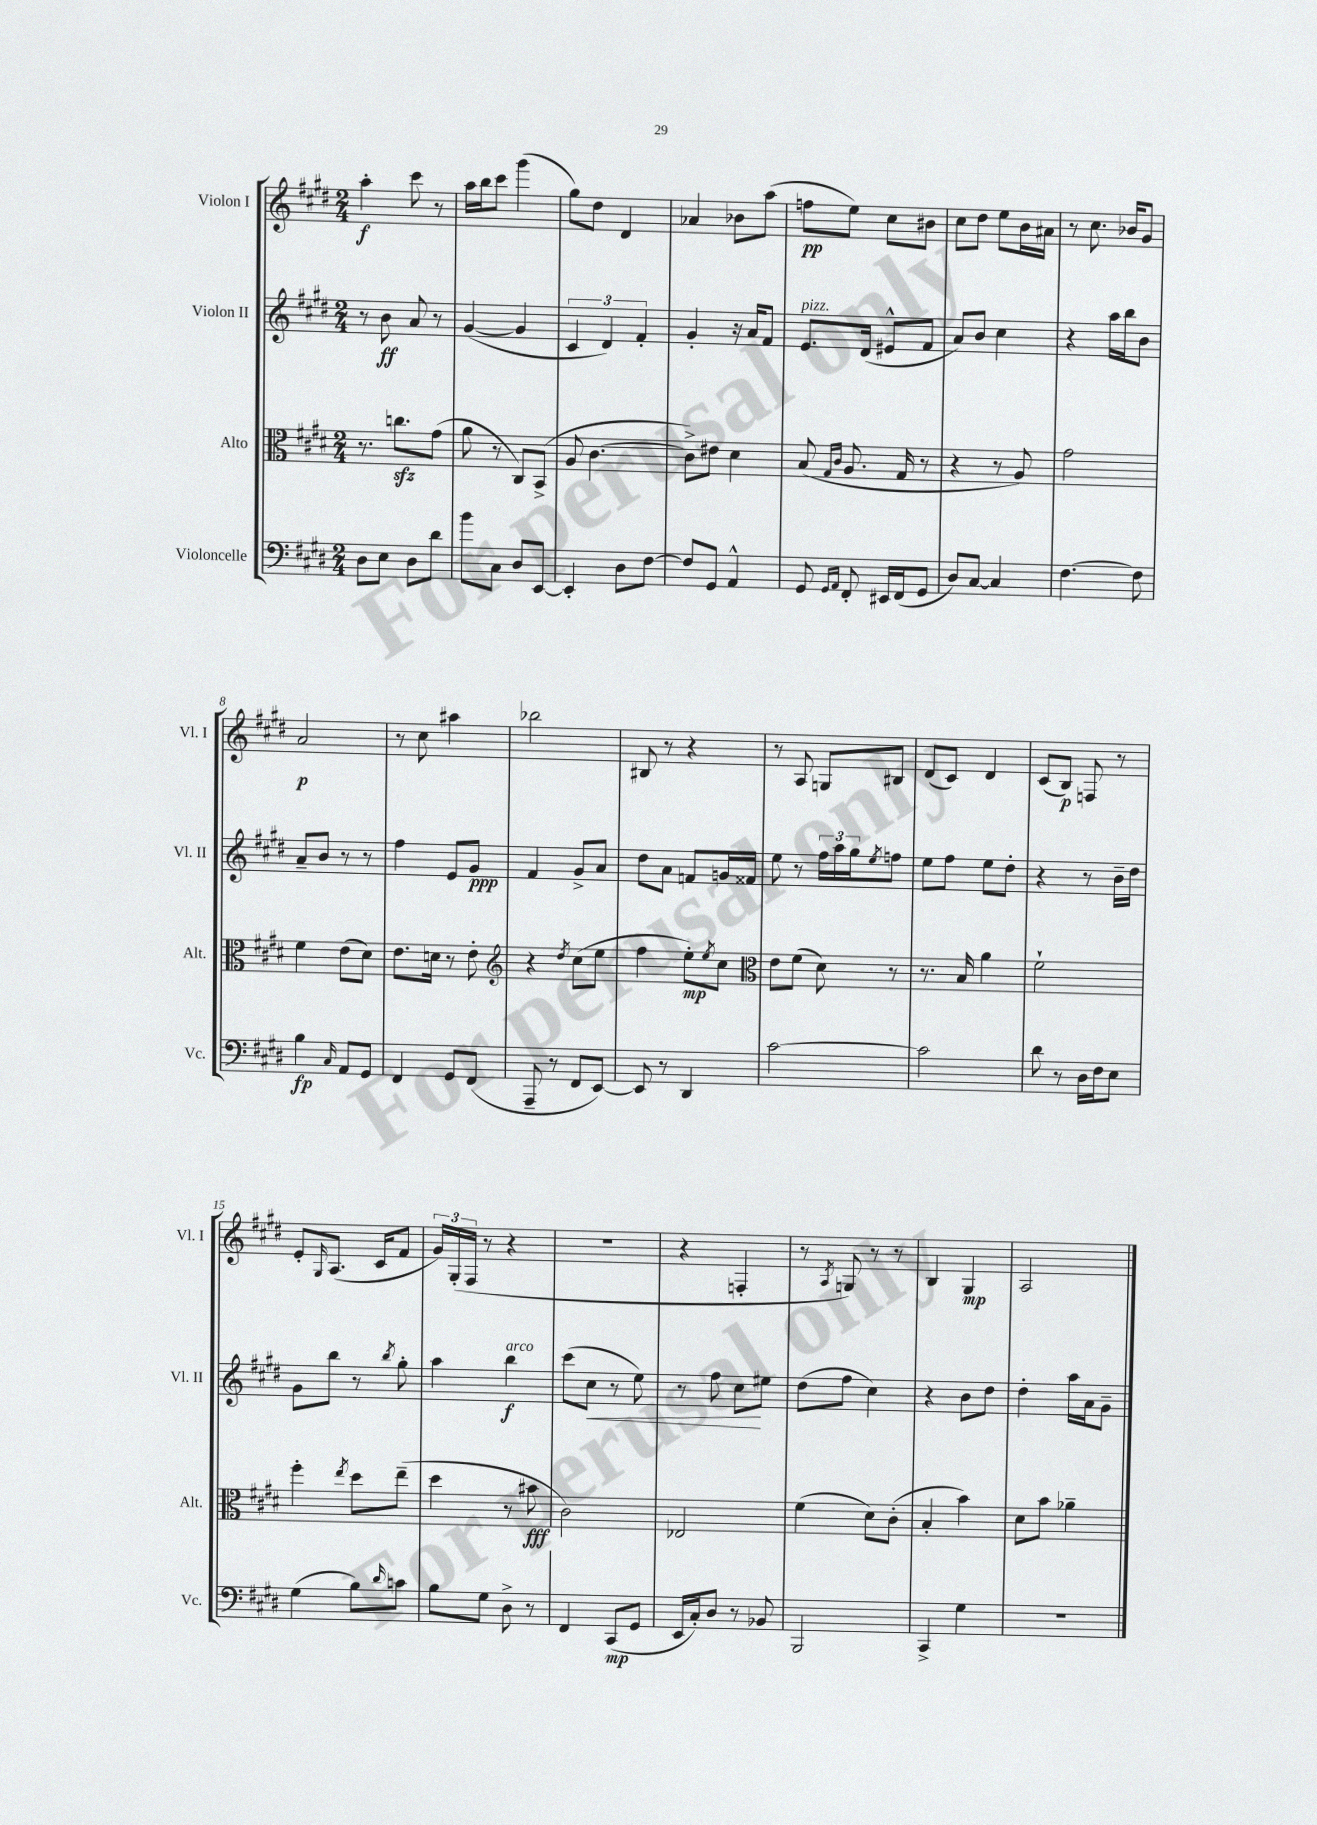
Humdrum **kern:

**kern	**dynam	**kern	**dynam	**kern	**dynam	**kern	**dynam
*part4	*part4	*part3	*part3	*part2	*part2	*part1	*part1
*staff4	*staff4	*staff3	*staff3	*staff2	*staff2	*staff1	*staff1
*I"Violoncelle	*	*I"Alto	*	*I"Violon II	*	*I"Violon I	*
*I'Vc.	*	*I'Alt.	*	*I'Vl. II	*	*I'Vl. I	*
*clefF4	*	*clefC3	*	*clefG2	*	*clefG2	*
*k[f#c#g#d#]	*	*k[f#c#g#d#]	*	*k[f#c#g#d#]	*	*k[f#c#g#d#]	*
*M2/4	*	*M2/4	*	*M2/4	*	*M2/4	*
=1	=1	=1	=1	=1	=1	=1	=1
8D#\L	.	8.r	.	8r	.	4aa'\	f
8E\J	.	.	.	8b\	ff	.	.
.	.	8.ccnzz\L	.	.	.	.	.
8D#\L	.	.	.	8a/	.	8ccc#\	.
8d#\J	.	(8g#\J	.	8r	.	8r	.
=2	=2	=2	=2	=2	=2	=2	=2
8b\L	.	8a\	.	([4g#/	.	16aa\LL	.
.	.	.	.	.	.	16bb\J	.
8C#\J	.	8r	.	.	.	8ccc#\J	.
8D#/L	.	8C#/L)	.	4g#/]	.	(4ggg#\	.
[8EE/J	.	(8BB^/J	.	.	.	.	.
=3	=3	=3	=3	=3	=3	=3	=3
4EE'/]	.	8A/	.	6c#/	.	8gg#\L)	.
.	.	[4.c#\	.	.	.	8dd#\J	.
.	.	.	.	6d#/)	.	.	.
8D#\L	.	.	.	.	.	4d#/	.
.	.	.	.	6f#'/	.	.	.
[8F#\J	.	.	.	.	.	.	.
=4	=4	=4	=4	=4	=4	=4	=4
8F#/L]	.	8c#^\L])	.	4g#'/	.	4a-X/	.
8GG#/J	.	8e#X\J	.	.	.	.	.
4AA^^/	.	4d#\	.	16r	.	8b-X\L	.
.	.	.	.	16a/KL	.	.	.
.	.	.	.	8f#/J	.	(8aa\J	.
=5	=5	=5	=5	=5	=5	=5	=5
!	!	!	!	!LO:TX:a:i:t=pizz.	!	!	!
8GG#/	.	(8B/	.	8.e/L	.	8ffn\L	pp
16qqGG#/LL	.	16qqG#/LL	.	.	.	.	.
16qqAA/JJ	.	16qqc#/JJ	.	.	.	.	.
8FF#'/	.	8.A/	.	.	.	8ee\J)	.
.	.	.	.	(16d#/Jk	.	.	.
16EE#X/LL	.	.	.	8e#X^^/L	.	8cc#\L	.
(16FF#/J	.	16G#/	.	.	.	.	.
8GG#/J	.	8r	.	8f#/J	.	8b#X\J	.
=6	=6	=6	=6	=6	=6	=6	=6
8D#/L)	.	4r	.	8a/L)	.	8cc#\L	.
[8C#/J	.	.	.	8b/J	.	8dd#\J	.
4C#/]	.	8r	.	4cc#\	.	8ee\L	.
.	.	8A/)	.	.	.	16b\L	.
.	.	.	.	.	.	16a#X\JJ	.
=7	=7	=7	=7	=7	=7	=7	=7
[4.F#\	.	2g#\	.	4r	.	8r	.
.	.	.	.	.	.	8.cc#\	.
.	.	.	.	16aa\LL	.	.	.
.	.	.	.	16bb\J	.	16b-X/KL	.
8F#\]	.	.	.	8b\J	.	8g#/J	.
!!LO:LB:g=z
=8	=8	=8	=8	=8	=8	=8	=8
4B\	fp	4f#\	.	8a~/L	.	2a/	p
.	.	.	.	8b/J	.	.	.
16qqC#/	.	.	.	.	.	.	.
8AA/L	.	(8e\L	.	8r	.	.	.
8GG#/J	.	8d#\J)	.	8r	.	.	.
=9	=9	=9	=9	=9	=9	=9	=9
4FF#/	.	8.e\L	.	4ff#\	.	8r	.
.	.	.	.	.	.	8cc#\	.
.	.	16dn\Jk	.	.	.	.	.
8GG#/L	.	8r	.	8e/L	.	4aa#X\	.
(8FF#/J	.	8e'\	.	8g#/J	ppp	.	.
=10	=10	=10	=10	=10	=10	=10	=10
*	*	*clefG2	*	*	*	*	*
8AAA~/	.	4r	.	4f#/	.	2bb-X\	.
8r	.	.	.	.	.	.	.
.	.	8qdd#/	.	.	.	.	.
8FF#/L	.	(8cc#\L	.	8g#^/L	.	.	.
[8EE/J)	.	8ee\J	.	8a/J	.	.	.
=11	=11	=11	=11	=11	=11	=11	=11
8EE/]	.	4ff#\	.	8dd#\L	.	8B#X/	.
8r	.	.	.	8a\J	.	8r	.
4DD#/	.	8ee'\L)	mp	8fn/L	.	4r	.
.	.	8qee/	.	.	.	.	.
.	.	8cc#\J	.	16gn/L	.	.	.
.	.	.	.	16f##X/JJ	.	.	.
=12	=12	=12	=12	=12	=12	=12	=12
*	*	*clefC3	*	*	*	*	*
[2c#\	.	8e\L	.	8ee\	.	8r	.
.	.	(8f#\J	.	8r	.	8A/	.
.	.	8d#\)	.	24ff#\LL	.	8Gn/L	.
.	.	.	.	24aa\	.	.	.
.	.	.	.	24gg#\J	.	.	.
.	.	.	.	8qee/	.	.	.
.	.	8r	.	8ffn\J	.	8B#X/J	.
=13	=13	=13	=13	=13	=13	=13	=13
2c#\]	.	8.r	.	8ee\L	.	(8d#/L	.
.	.	.	.	8ff#\J	.	8c#/J)	.
.	.	16B/	.	.	.	.	.
.	.	4a\	.	8ee\L	.	4d#/	.
.	.	.	.	8dd#'\J	.	.	.
=14	=14	=14	=14	=14	=14	=14	=14
8d#\	.	2f#`\	.	4r	.	(8c#/L	.
8r	.	.	.	.	.	8B/J)	p
16D#\LL	.	.	.	8r	.	8Fn/	.
16F#\J	.	.	.	.	.	.	.
8E\J	.	.	.	16b~\LL	.	8r	.
.	.	.	.	16dd#\JJ	.	.	.
!!LO:LB:g=z
=15	=15	=15	=15	=15	=15	=15	=15
(4G#\	.	4ff#'\	.	8g#\L	.	8e'/L	.
.	.	.	.	.	.	16qqG#/	.
.	.	.	.	8bb\J	.	(8.A/J	.
.	.	8qee/	.	.	.	.	.
8B\L)	.	8dd#\L	.	8r	.	.	.
.	.	.	.	.	.	16c#/KL	.
16qqd#/	.	.	.	8qbb/	.	.	.
8cn\J	.	(8ee~\J	.	8gg#'\	.	8f#/J	.
=16	=16	=16	=16	=16	=16	=16	=16
8B\L	.	4dd#\	.	4aa\	.	24g#/LL)	.
.	.	.	.	.	.	(24G#'/	.
.	.	.	.	.	.	24F#/JJ	.
8G#\J	.	.	.	.	.	8r	.
!	!	!	!	!LO:TX:a:i:t=arco	!	!	!
8D#^\	.	8r	.	4bb\	f	4r	.
8r	.	8b#X\	fff	.	.	.	.
=17	=17	=17	=17	=17	=17	=17	=17
4FF#/	.	2c#\)	.	(8ccc#\L	.	2r	.
!	!	!	!	!	!LO:HP:b	!	!
.	.	.	.	8cc#\J	<	.	.
(8CC#/L	mp	.	.	8r	.	.	.
8GG#/J	.	.	.	8ee\)	.	.	.
=18	=18	=18	=18	=18	=18	=18	=18
16EE/LL	.	2E-X/	.	8r	.	4r	.
16C#'/J)	.	.	.	.	.	.	.
8D#/J	.	.	.	8ff#\	.	.	.
8r	.	.	.	8cc#\L	.	4Fn'/	.
8BB-X/	.	.	.	8ee#X\J	[	.	.
=19	=19	=19	=19	=19	=19	=19	=19
2BBB/	.	(4f#\	.	(8dd#\L	.	8r	.
.	.	.	.	.	.	8qA/	.
.	.	.	.	8ff#\J	.	8Gn/)	.
.	.	8d#\L)	.	4cc#\)	.	8r	.
.	.	(8c#'\J	.	.	.	8r	.
=20	=20	=20	=20	=20	=20	=20	=20
4CC#^/	.	4B'/	.	4r	.	4B/	.
4G#\	.	4b\)	.	8b\L	.	4G#/	mp
.	.	.	.	8dd#\J	.	.	.
=21	=21	=21	=21	=21	=21	=21	=21
2r	.	8d#\L	.	4dd#'\	.	2A/	.
.	.	8b\J	.	.	.	.	.
.	.	4a-X~\	.	16aa\LL	.	.	.
.	.	.	.	16a\J	.	.	.
.	.	.	.	8g#~\J	.	.	.
==	==	==	==	==	==	==	==
*-	*-	*-	*-	*-	*-	*-	*-
